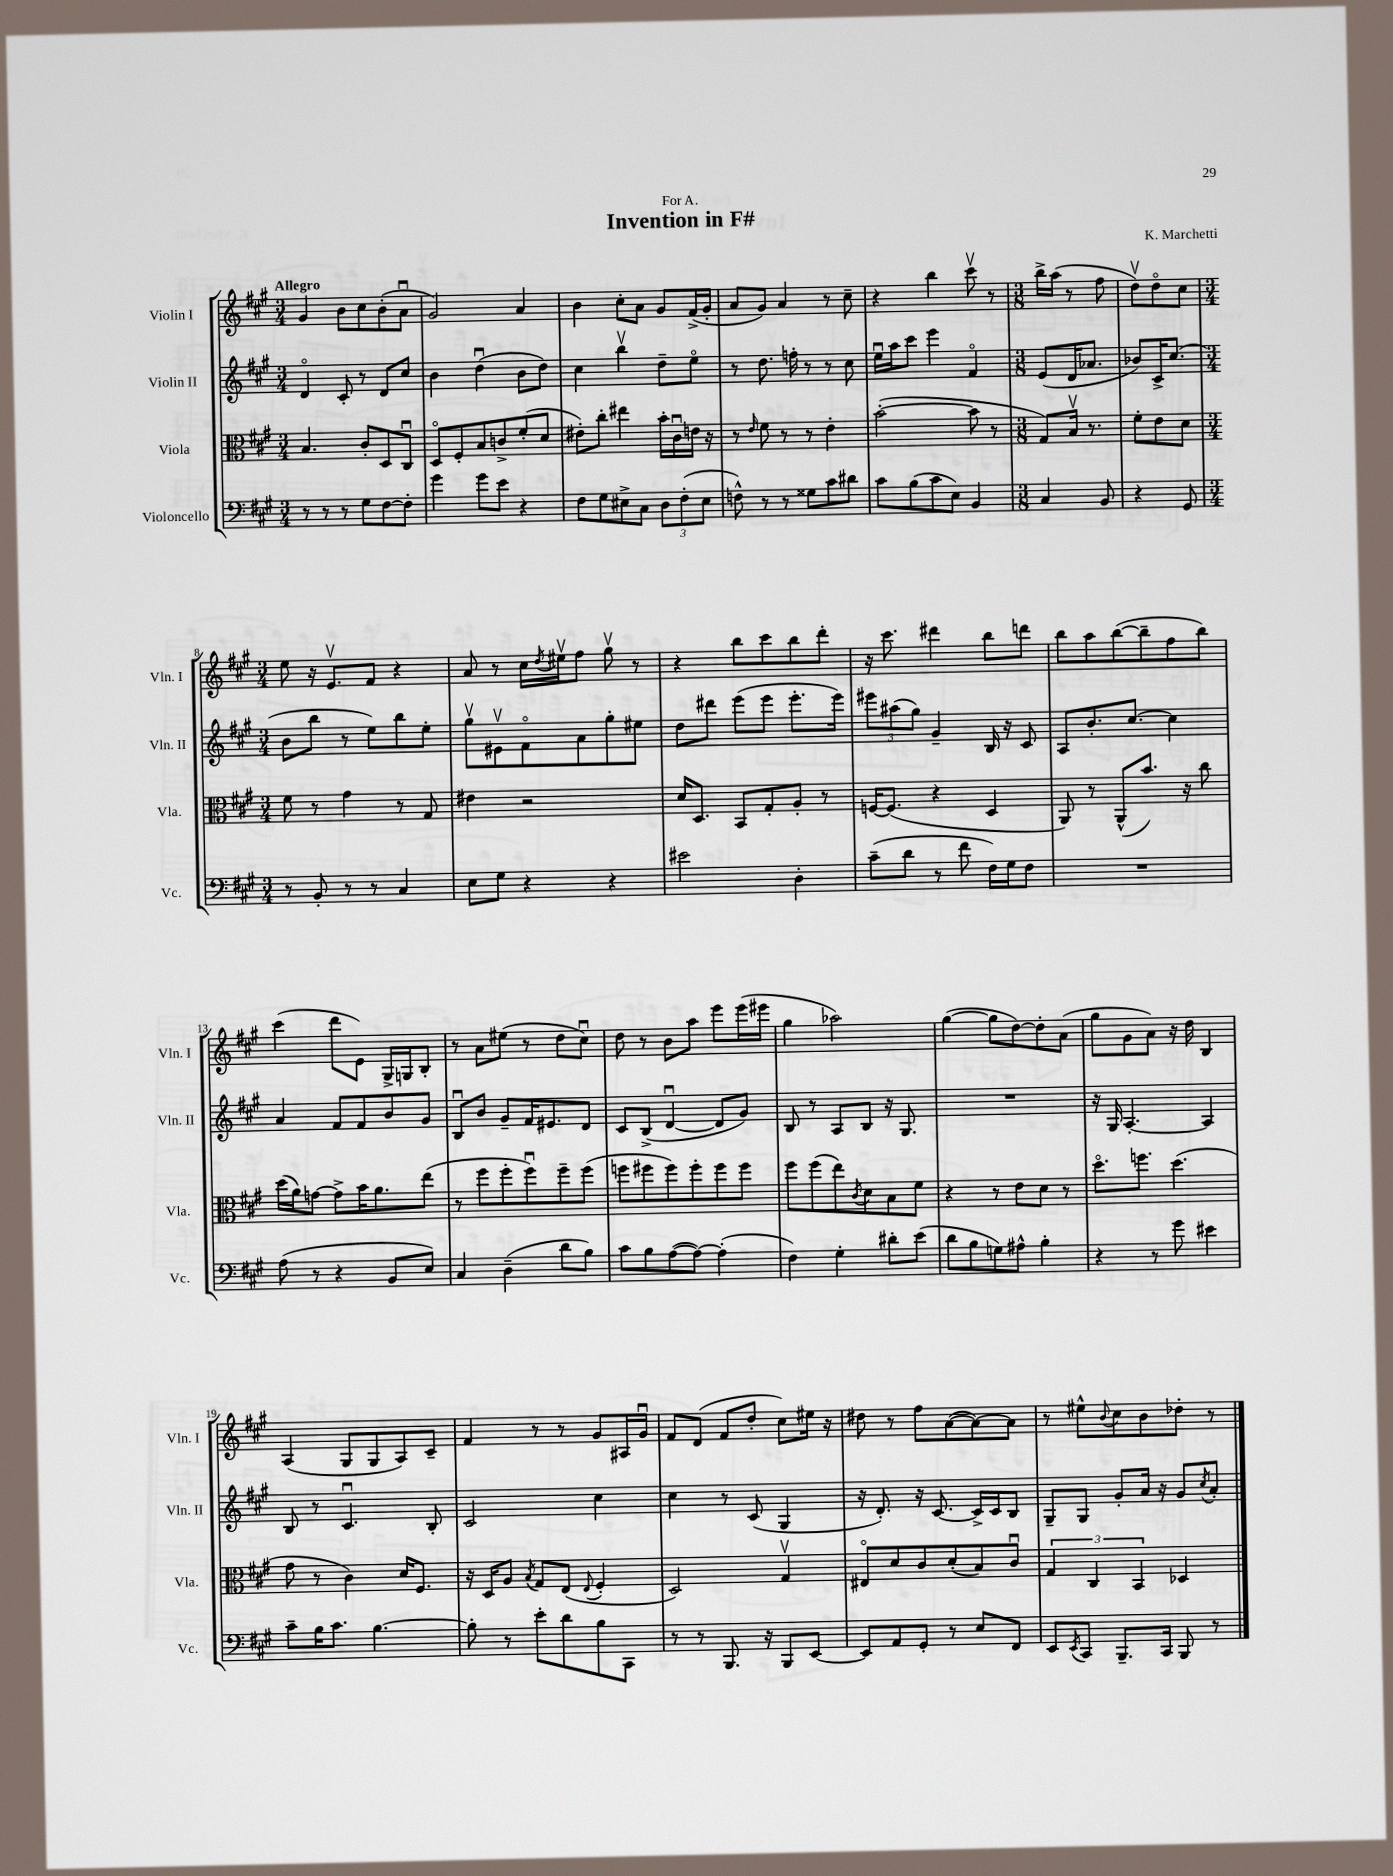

**kern	**kern	**kern	**kern
*staff4	*staff3	*staff2	*staff1
*clefF4	*clefC3	*clefG2	*clefG2
*k[f#c#g#]	*k[f#c#g#]	*k[f#c#g#]	*k[f#c#g#]
*M3/4	*M3/4	*M3/4	*M3/4
8r	4.B	4do	4g#
8r	.	.	.
8r	.	8c#'	8b
8G#	8c#'	8r	8cc#
[8F#	8D	8d	(8b'
8F#']	8C#u	8cc#	8au
=	=	=	=
4g#	8Do	4b	2g#)
.	8F#'	.	.
8g#	8B	(4ddu	.
8e	8c^	.	.
4r	(8f#'	8b	4a
.	8d	8dd)	.
=	=	=	=
8F#	8e#')	4cc#	4b
8G#	8cc#'	.	.
8E#^	4ee#	4bbv	8cc#'
8C#	.	.	8a
12D	16b'	8dd~	8g#
.	16c#u	.	.
(12F#'	.	.	.
.	16e	8eeo	(16f#^
12E#	.	.	.
.	16r	.	16g#'
=	=	=	=
8F^^)	8r	8r	8a
.	16qqe	.	.
8r	8f#	8.dd	8g#)
8r	8r	.	4a
.	.	16ff'	.
8G##	8r	8r	.
8c#	4e'	8r	8r
8d#	.	8cc#	8cc#~
=	=	=	=
8c#	([2b'	16eeu	4r
.	.	16aa	.
(8B	.	8ccc#	.
8c#	.	4eee	4bb
8E)	.	.	.
4BB	8b]	4f#o	8ccc#v
.	8r	.	8r
=	=	=	=
*M3/8	*M3/8	*M3/8	*M3/8
4C#	8G#)	(8e	16bb^
.	.	.	(16aa
.	16Bv	16d	8r
.	8.r	8.a-	.
8BB	.	.	8ff#
=	=	=	=
4r	8f#'	8b-)	8ddv)
.	8e	16c#^	8ddo
.	.	(8.cc#	.
8GG#	8d	.	8cc#
=	=	=	=
*M3/4	*M3/4	*M3/4	*M3/4
8r	8f#	8b	8ee
8BB'	8r	8bb	16r
.	.	.	8.ev
8r	4g#	8r	.
8r	.	8ee)	8f#
4C#	8r	8bb	4r
.	8G#	8ee'	.
=	=	=	=
8E	4e#	8gg#v	8a
8G#	.	8e#v	8r
4r	2r	8f#o	16cc#
.	.	.	8qdd
.	.	.	16ee#v
.	.	8a	8ff#
4r	.	8gg#'	8gg#v
.	.	8ee#	8r
=	=	=	=
2e#	16d	8dd	4r
.	8.D	.	.
.	.	8ddd#	.
.	8BB	(8eee	8bb
.	8G#'	8eee	8ccc#
4D'	8A'	8.eee'	8bb
.	8r	.	8ddd'
.	.	16eee)	.
=	=	=	=
(8c#~	[16F	12eee#	16r
.	(8.F]	.	8.ccc#
.	.	(12aa#	.
8d	.	.	.
.	.	12gg#)	.
8r	4r	4g#~	4ddd#
8f#	.	.	.
16F#)	4D	16B	8bb
16G#	.	16r	.
8F#	.	8c#	8ddd
=	=	=	=
2.r	8AA)	8A	8bb
.	8r	8.b'	8aa
.	(8AA^^	.	([8bb
.	.	[8.cc#	.
.	8.b)	.	8bb~]
.	.	4cc#]	8ff#
.	16r	.	.
.	8cc#	.	8bb)
=	=	=	=
(8A	(16dd	4a	(4ccc#
.	16a)	.	.
8r	[8g	.	.
4r	8g^]	8f#	8ddd
.	16b	8f#	8e)
.	8.a	.	.
8BB	.	8b	16G#^
.	.	.	16G
8E)	(8ee	8g#	8B'
=	=	=	=
4C#	8r	8Bu	8r
.	8ff#	8b	8a
(4D~	8ff#'	8g#~	(8ee#
.	8ff#u)	16f#	8r
.	.	8.e#	.
8d	8ff#~	.	8dd
8B)	(8ff#	8d	8cc#u)
=	=	=	=
8c#	8ff	8c#	8dd
8B	8ff#	(8B^	8r
([8A	8ff#)	[4du	8b
8A_)	8ff#'	.	8aa
(4A']	8ff#	8d]	8eee
.	8ff#	8g#)	(16eee
.	.	.	16eee#
=	=	=	=
4F#)	8ff#	8B	4gg#
.	(8ff#	8r	.
4G#'	8ee)	8A	2aa-)
.	8qc#	.	.
.	8d	8B	.
8d#'	8B	16r	.
.	.	8.G#	.
(8e	8f#	.	.
=	=	=	=
8d	4r	2.r	([4gg#
8B	.	.	.
8G)	8r	.	8gg#]
8A#^^	8e	.	[8dd)
4B'	8d	.	8dd']
.	8r	.	(8a
=	=	=	=
4r	8.ddo	16r	8gg#
.	.	16G#	.
.	.	[4.A'	8g#
.	8.ff	.	.
8r	.	.	8a)
8g#	(4.dd	.	16r
.	.	.	16dd
4e#	.	4A]	4B
=	=	=	=
8c#~	8g#	8B	(4A
16B	8r	8r	.
8.c#	.	.	.
.	4c#)	4.c#u	8G#
[4.B	.	.	8G#
.	16d	.	8A)
.	8.F#	.	.
.	.	8B'	8c#~
=	=	=	=
8B']	16r	2c#	4f#
.	16D	.	.
8r	8A	.	.
.	8qB	.	.
8e'	8G#	.	8r
8d	(8E	.	8r
.	8qqE	.	.
8B	4F#'	4cc#	8g#
8CC#	.	.	16A#
.	.	.	16g#u
=	=	=	=
8r	2D)	4cc#	8f#
8r	.	.	(8d
8.BBB	.	8r	8f#
.	.	(8c#	8dd'
16r	.	.	.
8BBB	4G#v	4G#	8cc#)
[8EE	.	.	16ee#
.	.	.	16r
=	=	=	=
8EE]	8E#o	16r	8dd#
.	.	8.d')	.
8AA	8d	.	8r
8GG#'	8c#	16r	8ff#
.	.	[8.c#	.
8r	(8d'	.	([8a
8E	8B)	16c#^]	8a_)
.	.	16c#	.
8FF#	8c#u	8B	8a]
=	=	=	=
8EE	6G#	8G#~	8r
8qEE	.	.	.
8CC#	.	8G#	8ee#^^
.	6C#	.	.
.	.	.	8qqb
8.BBB~	.	8g#'	8cc#
.	6BB	.	.
.	.	16a	8b
16CC#	.	16r	.
8BBB	4D-	8g#	8dd-'
.	.	8qcc#	.
8r	.	8a'	8r
==	==	==	==
*-	*-	*-	*-
